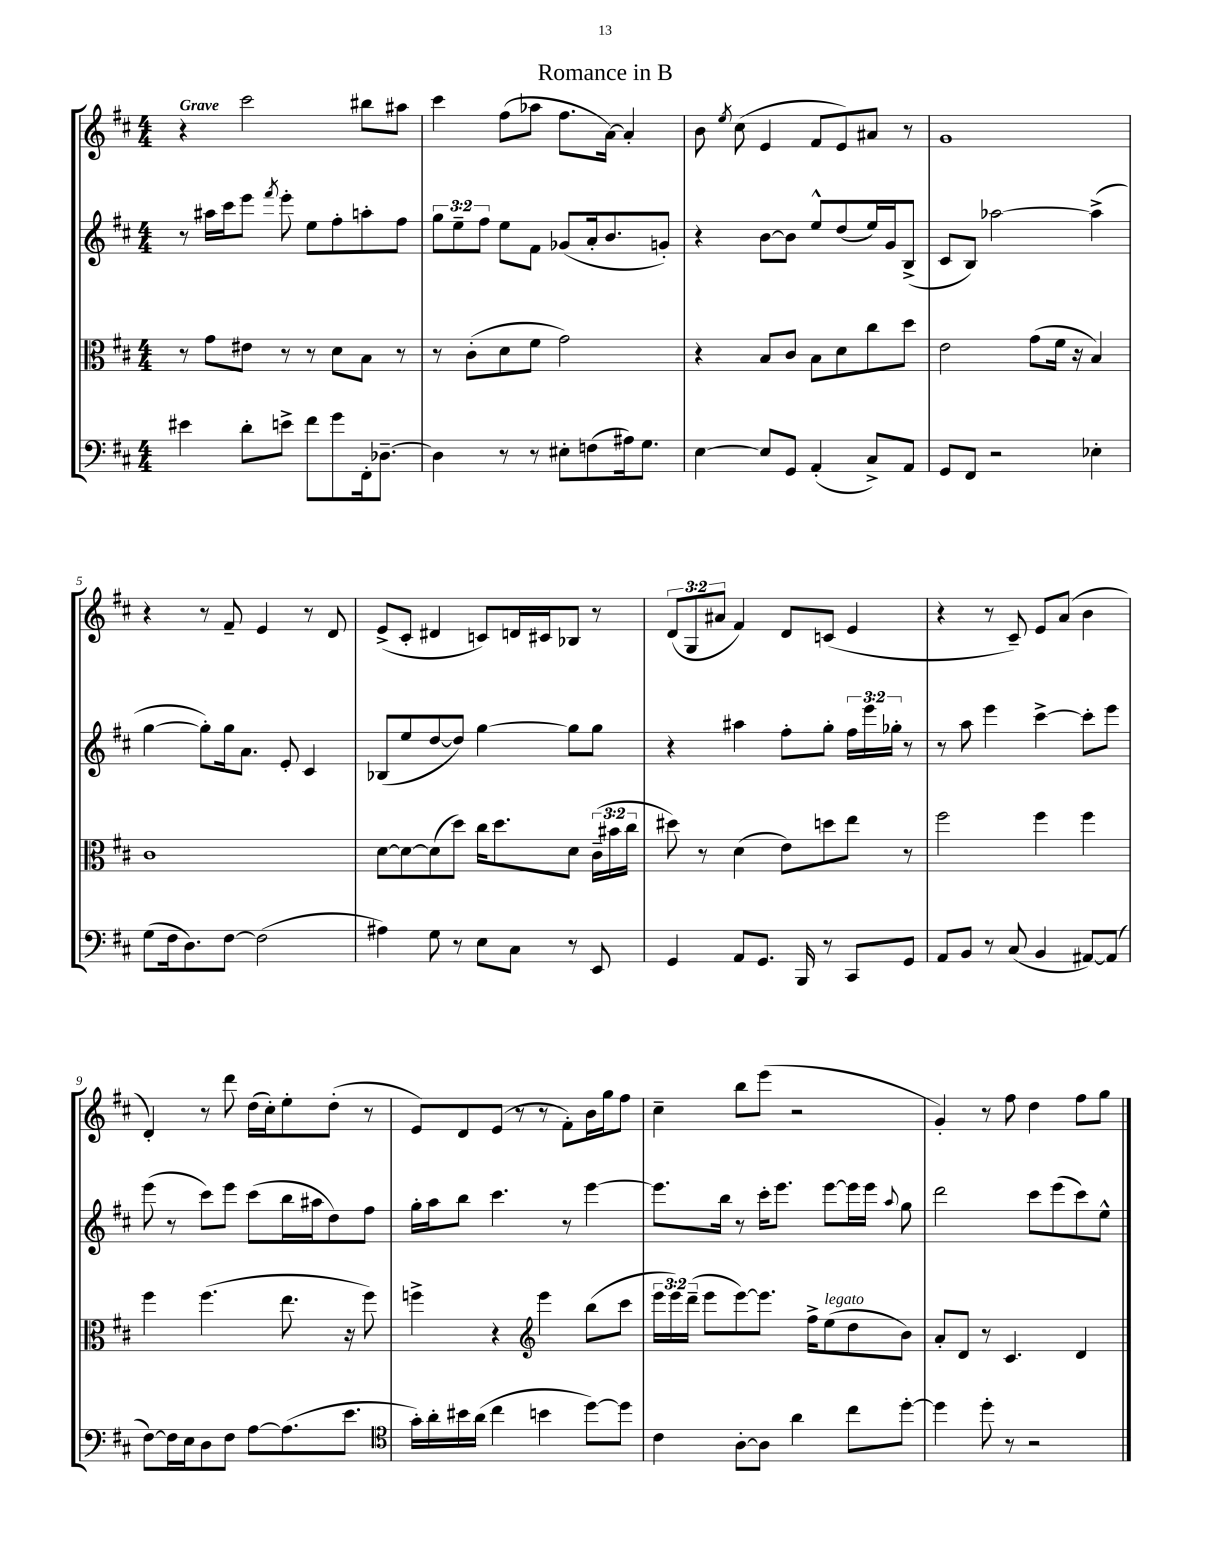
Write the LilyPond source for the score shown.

\header { title = "Romance in B" }
<<
\new StaffGroup <<
\new Staff = "s0" {
    \clef treble \key d \major \numericTimeSignature \time 4/4 \override Staff.TupletNumber.text = #tuplet-number::calc-fraction-text \tempo "Grave"
    \autoBeamOff r4 cis'''2 bis''8[ ais''8] |
    cis'''4 fis''8[( aes''8] fis''8.[ a'16]~) a'4-. |
    b'8 \acciaccatura { e''8 } cis''8( e'4 fis'8[ e'8) ais'8] r8 |
    g'1 |
    r4 r8 fis'8-- e'4 r8 d'8 |
    e'8[->( cis'8]-. dis'4 c'8[) d'16 cis'16 bes8] r8 |
    \tuplet 3/2 { d'8[( g8 ais'8] } fis'4) d'8[ c'8]( e'4 |
    r4 r8 cis'8--) e'8[ a'8]( b'4 |
    d'4-.) r8 d'''8 d''16[( cis''16-.) e''8-. d''8]-.( r8 |
    e'8[) d'8 e'8]( r8 r8 fis'8[-.) b'16 g''16 fis''8] |
    cis''4-- b''8[ e'''8]( r2 |
    g'4-.) r8 fis''8 d''4 fis''8[ g''8] \bar "|." |
}
\new Staff = "s1" {
    \clef treble \key d \major \numericTimeSignature \time 4/4 \override Staff.TupletNumber.text = #tuplet-number::calc-fraction-text
    \autoBeamOff r8 ais''16[ cis'''16 e'''8] \acciaccatura { fis'''8 } e'''8-. e''8[ fis''8-. a''8-. fis''8] |
    \tuplet 3/2 { g''8[ e''8-- fis''8] } e''8[ fis'8] ges'8[( a'16-. b'8. g'8]-.) |
    r4 b'8[~ b'8] e''8[-^ d''8( e''16) g'16 b8]->( |
    cis'8[ b8]) aes''2~ aes''4->( |
    g''4~ g''8[-.) g''16 a'8.] e'8-. cis'4 |
    bes8[( e''8 d''8~ d''8]) g''4~ g''8[ g''8] |
    r4 ais''4 fis''8[-. g''8]-. \tuplet 3/2 { fis''16[ e'''16 ges''16]-. } r8 |
    r8 a''8 e'''4 cis'''4~-> cis'''8[-. e'''8] |
    e'''8( r8 cis'''8[) e'''8] cis'''8[( b''16 ais''16 d''8) fis''8] |
    g''16[-. a''16 b''8] cis'''4. r8 e'''4~ |
    e'''8.[ b''16] r8 cis'''16[-. e'''8.] e'''8[~ e'''16 e'''16] \appoggiatura { a''8 } g''8 |
    d'''2 cis'''8[ e'''8( cis'''8) e''8]-^ \bar "|." |
}
\new Staff = "s2" {
    \clef alto \key d \major \numericTimeSignature \time 4/4 \override Staff.TupletNumber.text = #tuplet-number::calc-fraction-text
    \autoBeamOff r8 g'8[ eis'8] r8 r8 d'8[ b8] r8 |
    r8 cis'8[-.( d'8 fis'8] g'2) |
    r4 b8[ cis'8] b8[ d'8 cis''8 d''8] |
    e'2 g'8[( fis'16] r16 b4) |
    cis'1 |
    d'8[~ d'8~ d'8( d''8]) cis''16[ d''8. d'8] \tuplet 3/2 { cis'16[--( bis'16 cis''16] } |
    dis''8) r8 d'4( e'8[) d''8 e''8] r8 |
    fis''2 fis''4 fis''4 |
    fis''4 fis''4.( e''8. r16 fis''8) |
    f''4-> r4 \clef treble e'''4 b''8[( cis'''8] |
    \tuplet 3/2 { e'''16[ e'''16) d'''16]--( } e'''8[ e'''8~) e'''8.] fis''16[-> e''8^\markup { \italic "legato" }( d''8 b'8]) |
    a'8[-. d'8] r8 cis'4. d'4 \bar "|." |
}
\new Staff = "s3" {
    \clef bass \key d \major \numericTimeSignature \time 4/4
    \autoBeamOff eis'4 d'8[-. e'8]-> fis'8[ g'8 fis,16-. des8.]~-- |
    des4 r8 r8 eis8[-. f8( ais16) g8.] |
    e4~ e8[ g,8] a,4-.( cis8[->) a,8] |
    g,8[ fis,8] r2 ees4-. |
    g8[( fis16 d8.) fis8]~ fis2( |
    ais4) g8 r8 e8[ cis8] r8 e,8 |
    g,4 a,8[ g,8.] b,,16 r8 cis,8[ g,8] |
    a,8[ b,8] r8 cis8( b,4 ais,8[~) ais,8]( |
    fis8[~) fis16 e16 d8 fis8] a8[~ a8.( e'8.] |
    \clef tenor g'16[-.) a'16-. bis'16 a'16]( cis''4 b'4 d''8[~) d''8] |
    cis'4 a8[~-. a8] a'4 cis''8[ d''8]~-. |
    d''4 d''8-. r8 r2 \bar "|." |
}
>>
>>
